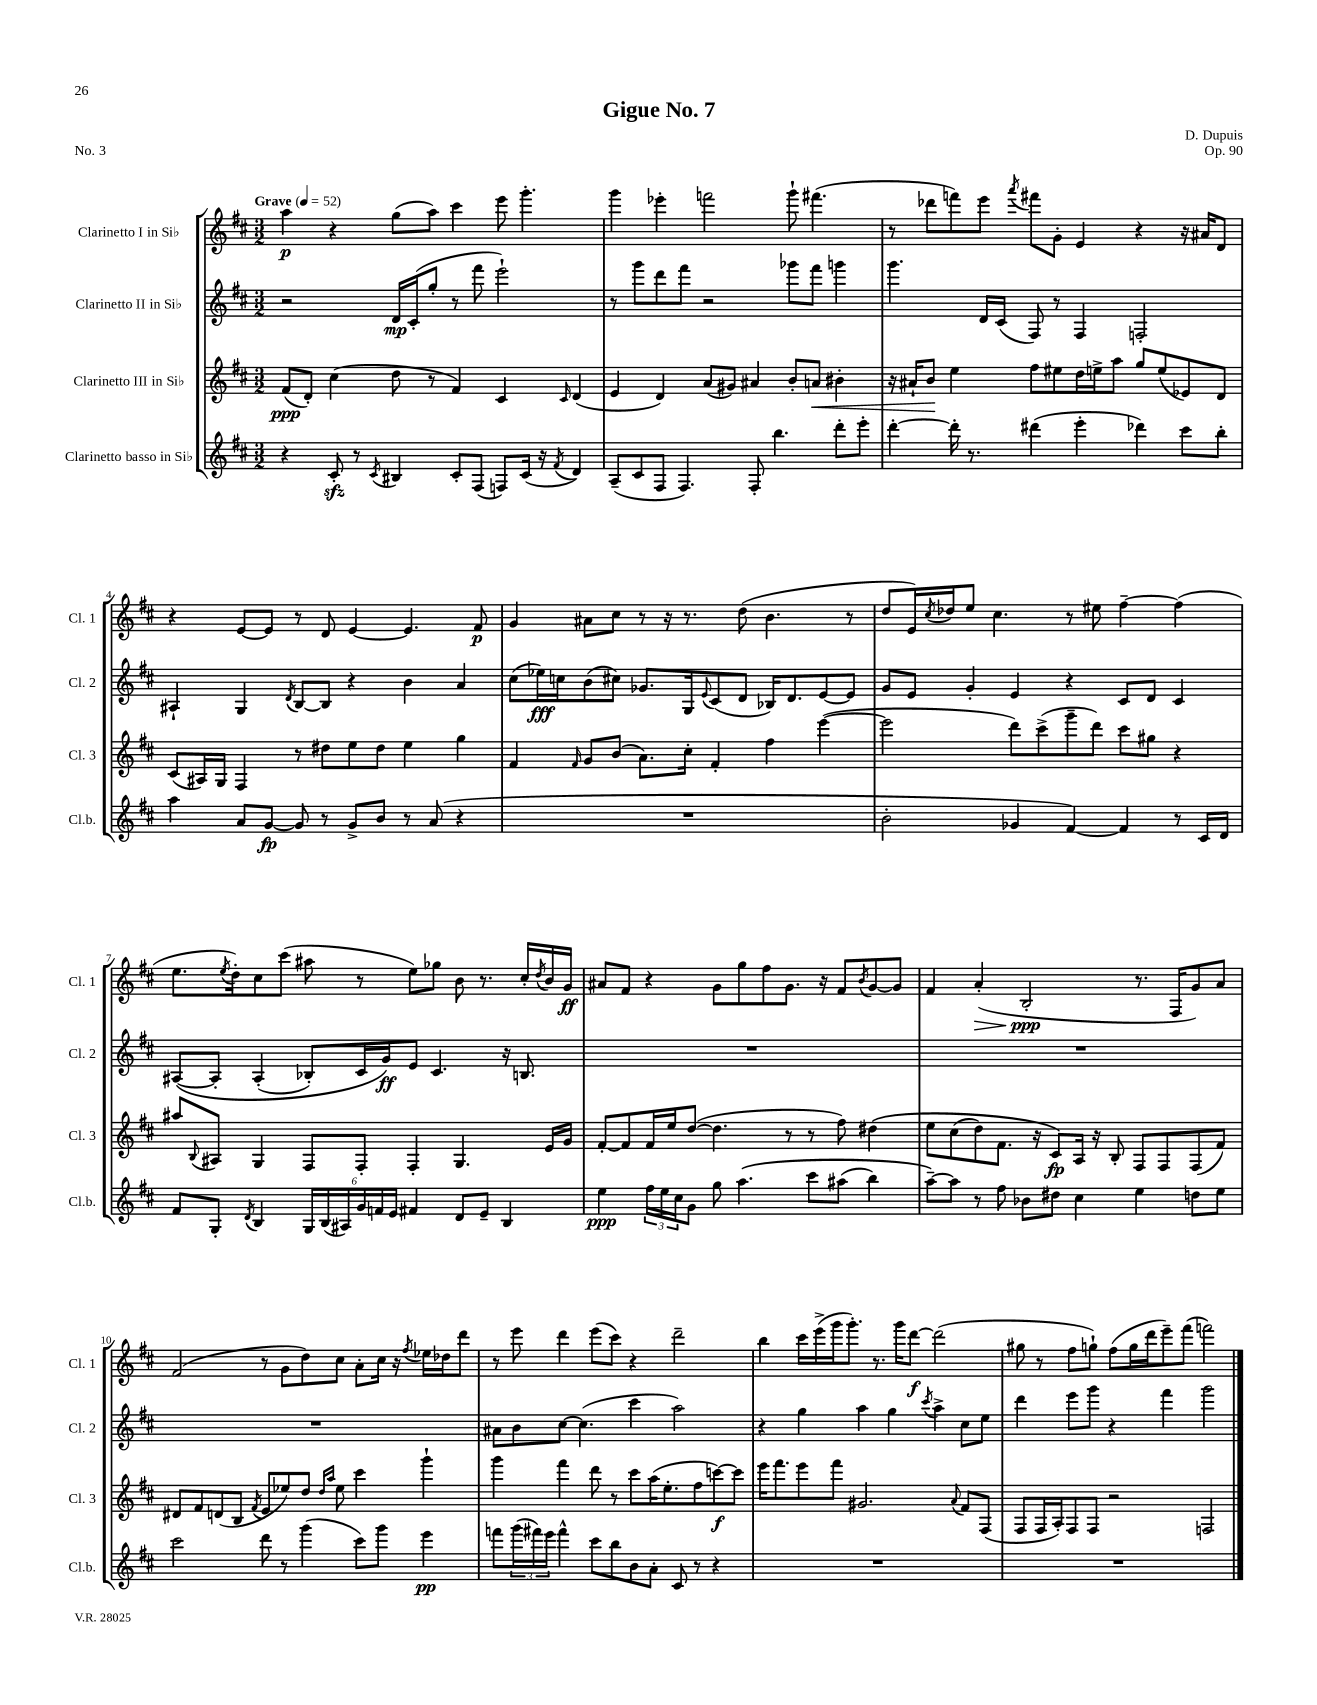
\header { title = "Gigue No. 7" composer = "D. Dupuis" opus = "Op. 90" piece = "No. 3" }
<<
\new StaffGroup <<
\new Staff = "s0" \with { instrumentName = "Clarinetto I in Sib" shortInstrumentName = "Cl. 1" } {
    \clef treble \key d \major \numericTimeSignature \time 3/2 \tempo "Grave" 4 = 52
    a''4\p r4 g''8( a''8) cis'''4 e'''8 g'''4.-. |
    g'''4 ees'''4-. f'''2 g'''8-! fis'''4.( |
    r8 des'''8 f'''8) e'''8 \acciaccatura { a'''8 } fis'''8 g'8-. e'4 r4 r16 ais'16 d'8 |
    r4 e'8~ e'8 r8 d'8 e'4~ e'4. fis'8\p |
    g'4 ais'8 cis''8 r8 r16 r8. d''8( b'4. r8 |
    d''8 e'16) \acciaccatura { cis''8 } des''16 e''8 cis''4. r8 eis''8 fis''4~-- fis''4( |
    e''8. \acciaccatura { e''8 } d''16-.) cis''8 cis'''8( ais''8 r8 e''8) ges''8 b'8 r8. cis''16-. \acciaccatura { d''8 } b'16 g'16\ff |
    ais'8 fis'8 r4 g'8 g''8 fis''8 g'8. r16 fis'8 \acciaccatura { b'8 } g'8~ g'8 |
    fis'4 a'4-.\>( b2-.\ppp\! r8. fis16 g'8) a'8 |
    fis'2( r8 g'8 d''8) cis''8 a'8-. cis''16 r16 \acciaccatura { fis''8 } ees''16 des''16 d'''8 |
    r8 e'''8 d'''4 e'''8( cis'''8) r4 d'''2-- |
    b''4 cis'''16 e'''16->( g'''16 g'''8.-.) r8. g'''16 d'''8~\f d'''2( |
    gis''8 r8 fis''8 g''8-!) fis''8( g''16 d'''16 e'''8--) fis'''8( f'''2) \bar "|." |
}
\new Staff = "s1" \with { instrumentName = "Clarinetto II in Sib" shortInstrumentName = "Cl. 2" } {
    \clef treble \key d \major \numericTimeSignature \time 3/2
    r2 d'16\mp cis'16-.( g''8-. r8 fis'''8 e'''2-!) |
    r8 g'''8 d'''8 fis'''8 r2 ges'''8 fis'''8 g'''4 |
    g'''4. d'16 cis'16( fis8) r8 fis4 f2-. |
    ais4-! g4 \acciaccatura { d'8 } b8~ b8 r4 b'4 a'4 |
    cis''8( ees''16\fff) c''16 b'8( cis''8) ges'8. g16 \appoggiatura { e'8 } cis'8( d'8 bes16) d'8. e'8~ e'8 |
    g'8 e'8 g'4-. e'4 r4 cis'8 d'8 cis'4 |
    ais8~\( ais8-. ais4-.( bes8-.) cis'16 g'16\ff\) e'8 cis'4. r16 b8. |
    R1. |
    R1. |
    R1. |
    ais'8 b'8 cis''8~ cis''4.( cis'''4 a''2) |
    r4 g''4 a''4 g''4 \acciaccatura { cis'''8 } a''4-> cis''8 e''8 |
    d'''4 e'''8 g'''8 r4 fis'''4 g'''2 \bar "|." |
}
\new Staff = "s2" \with { instrumentName = "Clarinetto III in Sib" shortInstrumentName = "Cl. 3" } {
    \clef treble \key d \major \numericTimeSignature \time 3/2
    fis'8\ppp( d'8-.) cis''4( d''8 r8 fis'4) cis'4 \grace { cis'16 } d'4( |
    e'4 d'4) a'8( gis'8) ais'4 b'8-. a'8\< bis'4-. |
    r16 ais'16-! b'8\! e''4 fis''8 eis''8 d''16 e''16-> a''8 g''8 e''8( ees'8) d'8 |
    cis'8( ais16) g16 fis4 r8 dis''8 e''8 dis''8 e''4 g''4 |
    fis'4 \grace { fis'16 } g'8 b'8( a'8.) cis''16-. fis'4-. fis''4 e'''4~( |
    e'''2 d'''8) cis'''8->( g'''8-- d'''8) cis'''8 gis''8 r4 |
    ais''8 \appoggiatura { b8 } ais8 g4 fis8 fis8-. fis4-. g4. e'16 g'16 |
    fis'8~-. fis'8 fis'16 e''16 d''8~( d''4. r8 r8 fis''8) dis''4\( |
    e''8 cis''8( d''8) fis'8. r16 cis'8\fp\) a16 r16 b8-. fis8 fis8 fis8( fis'8) |
    dis'8 fis'8 d'8( b8 \acciaccatura { fis'8 } e'8 ees''8) d''8 \grace { d''16 a''16 } ees''8 cis'''4 g'''4-! |
    g'''4 fis'''4 d'''8 r8 cis'''8 a''16( e''8.-. fis''8 c'''8~\f) c'''8 |
    e'''16 fis'''8. e'''8 fis'''8 gis'2. \appoggiatura { a'8 } fis'8 fis8( |
    fis8 fis16 a16-.) fis8 fis8 r2 f2 \bar "|." |
}
\new Staff = "s3" \with { instrumentName = "Clarinetto basso in Sib" shortInstrumentName = "Cl.b." } {
    \clef treble \key d \major \numericTimeSignature \time 3/2
    r4 cis'8-.\sfz r8 \acciaccatura { cis'8 } bis4 cis'8-. fis8( f8) cis'16( r16 \acciaccatura { fis'8 } d'4) |
    a8--( cis'8 fis8 fis4.) fis8-. b''4. d'''8-. e'''8-. |
    d'''4~-. d'''16-. r8. dis'''4( e'''4-. des'''4) cis'''8 b''8-. |
    a''4 a'8 g'8~\fp g'8 r8 g'8-> b'8 r8 a'8( r4 |
    R1. |
    b'2-. ges'4 fis'4~) fis'4 r8 cis'16 d'16 |
    fis'8 g8-. \acciaccatura { d'8 } b4 \tuplet 6/4 { g16 b16( ais16) g'16 f'16 e'16 } fis'4 d'8 e'8-- b4 |
    e''4\ppp \tuplet 3/2 { fis''16 e''16 cis''16 } g'8 g''8 a''4.\( cis'''8 ais''8( b''4) |
    a''8~--\) a''8 r8 fis''8 bes'8 dis''8 cis''4 e''4 d''8 e''8 |
    cis'''2 d'''8 r8 g'''4( cis'''8) g'''8 e'''4\pp |
    f'''8 \tuplet 3/2 { g'''16( fis'''16) e'''16 } fis'''4-^ cis'''8 b''8 b'8 a'8-. cis'8 r8 r4 |
    R1. |
    R1. \bar "|." |
}
>>
>>
